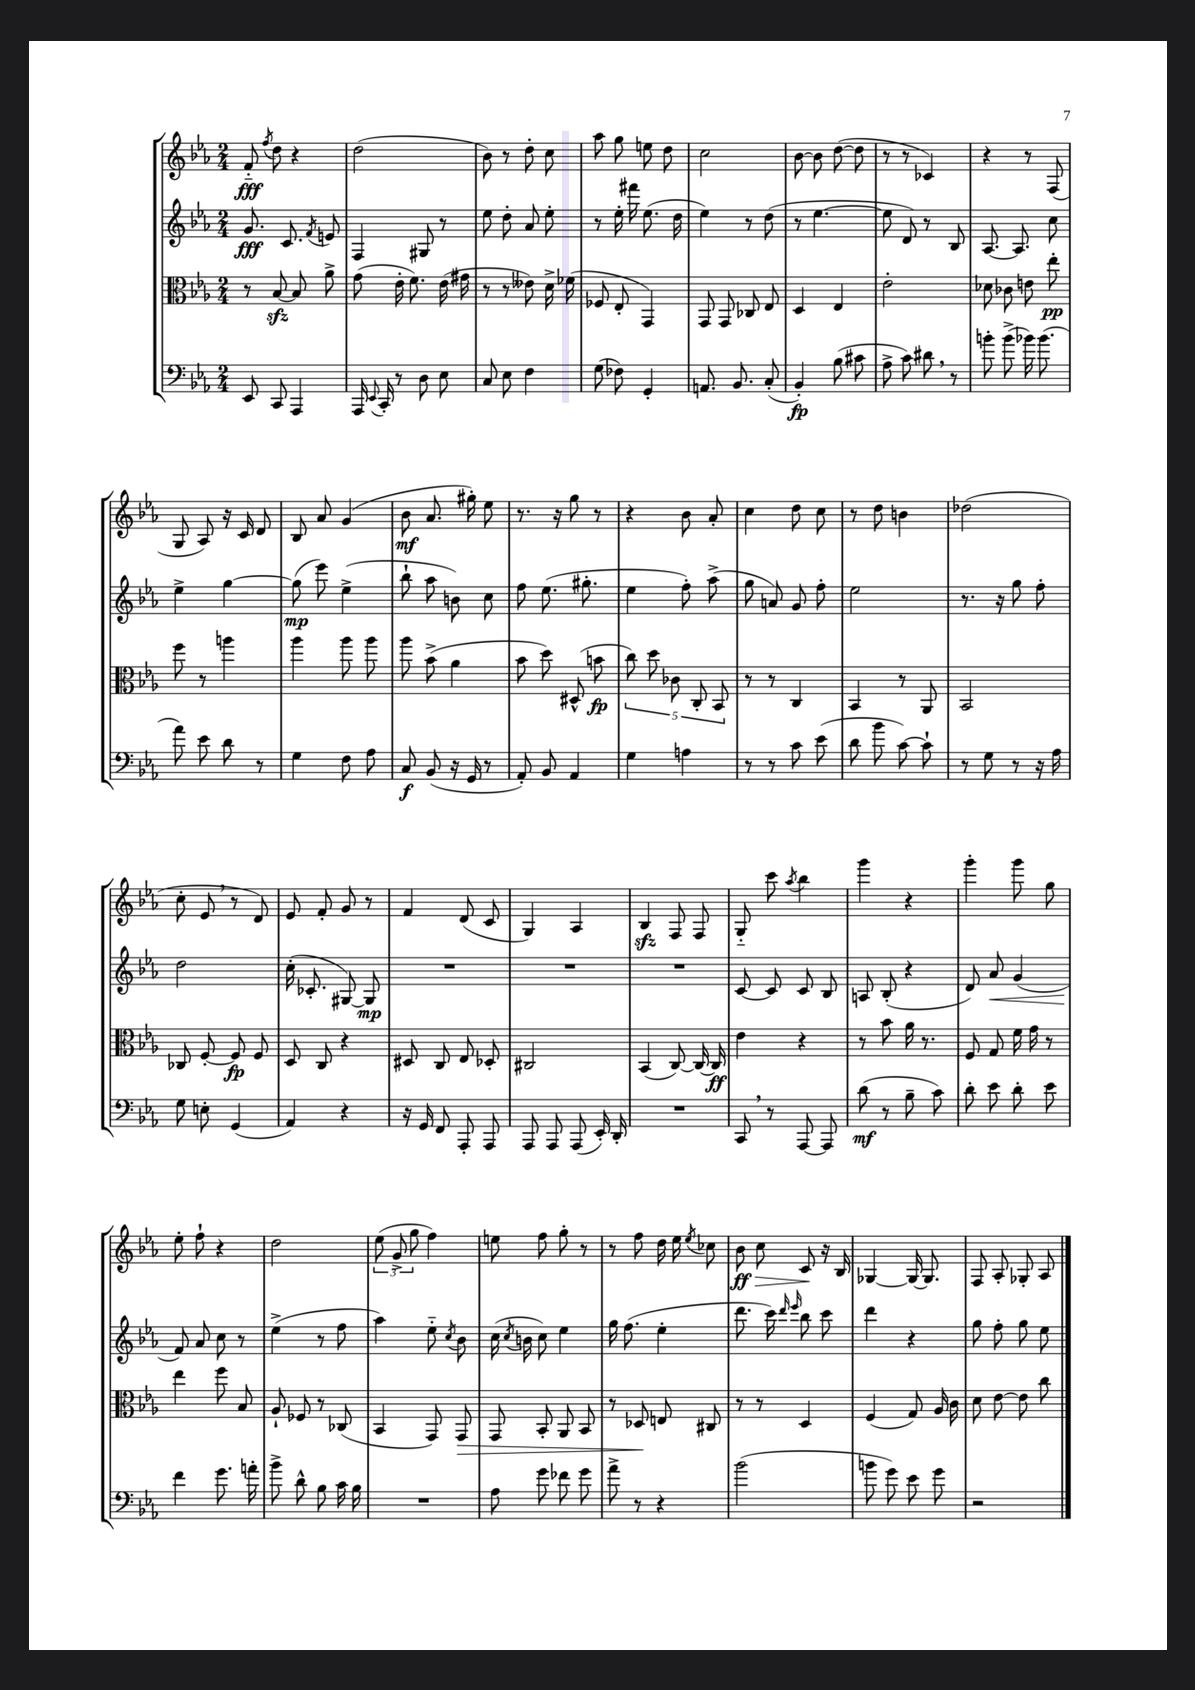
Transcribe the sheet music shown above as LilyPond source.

<<
\new StaffGroup <<
\new Staff = "s0" {
    \clef treble \key ees \major \numericTimeSignature \time 2/4
    \autoBeamOff f'8-_\fff \acciaccatura { f''8 } d''8 r4 |
    d''2( |
    bes'8) r8 d''8-. c''8 |
    aes''8 g''8 e''8 d''8 |
    c''2 |
    bes'8~ bes'8 d''8~( d''8 |
    r8 r8 ces'4) |
    r4 r8 f8( |
    g8 aes8) r16 c'16 d'8 |
    bes8 aes'8 g'4( |
    bes'8\mf aes'8. gis''16-.) ees''8 |
    r8. r16 g''8 r8 |
    r4 bes'8 aes'8-. |
    c''4 d''8 c''8 |
    r8 d''8 b'4 |
    des''2( |
    c''8-. ees'8 \breathe r8 d'8) |
    ees'8 f'8-. g'8 r8 |
    f'4 d'8( c'8 |
    g4) aes4 |
    bes4\sfz f8 f8 |
    g8-_ c'''8 \acciaccatura { aes''8 } bes''4 |
    g'''4 r4 |
    g'''4-. g'''8 g''8 |
    ees''8-. f''8-! r4 |
    d''2 |
    \tuplet 3/2 { ees''8( g'8-> g''8 } f''4) |
    e''8 f''8 g''8-. r8 |
    r8 f''8 d''16 ees''16 \acciaccatura { ees''8 } ces''8 |
    bes'8\ff\> c''8 c'8\! r16 bes16 |
    ges4~ ges16~ ges8. |
    f8 aes8-. ges8-. aes8 \bar "|." |
}
\new Staff = "s1" {
    \clef treble \key ees \major \numericTimeSignature \time 2/4
    \autoBeamOff g'8.\fff c'8. \acciaccatura { f'8 } e'8 |
    f4 gis8 r8 |
    ees''8 d''8-. aes'8 ees''8-. |
    r8 ees''16-. fis'''16 ees''8.( d''16 |
    ees''4) r8 d''8( |
    r8 ees''4.~ |
    ees''8 d'8) r8 bes8 |
    aes8.~ aes8. c''8 |
    ees''4-> g''4~ |
    g''8\mp( ees'''8) ees''4->( |
    bes''8-! aes''8 b'8) c''8 |
    f''8 ees''8.( gis''8.-. |
    ees''4 f''8-.) aes''8->( |
    g''8 a'8) g'8 f''8-. |
    ees''2 |
    r8. r16 g''8 f''8-. |
    d''2 |
    c''16-.( ces'8.-. gis8~) gis8\mp |
    R2 |
    R2 |
    R2 |
    c'8~ c'8 c'8 bes8 |
    a8 bes8-.( r4 |
    d'8) aes'8\< g'4( |
    f'8\!) aes'8 c''8 r8 |
    ees''4->( r8 f''8 |
    aes''4) ees''8-_ \acciaccatura { c''8 } bes'8 |
    c''16( \acciaccatura { c''8 } b'16 c''8) ees''4 |
    g''16 f''8.( ees''4-. |
    d'''8. c'''16) \grace { d'''16 ees'''16 } bes''8 c'''8 |
    d'''4 r4 |
    g''8 f''8-. g''8 ees''8 \bar "|." |
}
\new Staff = "s2" {
    \clef alto \key ees \major \numericTimeSignature \time 2/4
    \autoBeamOff r8 bes8~\sfz bes8 aes'8-> |
    g'8( ees'16-. f'8.) ees'16( gis'16 |
    r8 r8 eeses'8) d'16-> fes'16( |
    fes8 ees8-. g,4) |
    g,8 g,8 ces8 ees8 |
    d4 ees4 |
    ees'2-. |
    des'8 ces'8 e'8 ees''8-.\pp |
    f''8 r8 a''4 |
    aes''4 aes''8 aes''8 |
    aes''8 bes'8->( aes'4 |
    bes'8 d''8) dis8-^( b'8\fp |
    \tuplet 5/4 { c''8) d''8 ces'8 c8-. bes,8 } |
    r8 r8 c4 |
    bes,4 r8 aes,8 |
    bes,2 |
    ces8 f8~-. f8\fp f8 |
    d8 c8 r4 |
    dis8 c8 ees8 des8-. |
    cis2 |
    bes,4( c8~) c16~ c16\ff |
    ees'4 r4 |
    r8 bes'8 aes'16 r8. |
    f8 g8 f'16 g'16 r8 |
    ees''4 f''8 bes8 |
    aes8-! fes8 r8 ces8( |
    bes,4 g,8) g,8\> |
    g,8 bes,8-. aes,8 bes,8 |
    r8 des8\! e8 cis8 |
    r8 r8 d4 |
    f4( g8) aes16 c'16 |
    d'8 ees'8~ ees'8 c''8 \bar "|." |
}
\new Staff = "s3" {
    \clef bass \key ees \major \numericTimeSignature \time 2/4
    \autoBeamOff ees,8 c,8 aes,,4 |
    aes,,16 \appoggiatura { ees,8 } c,16-. r8 d8 ees8 |
    c8 ees8 f4 |
    g8( fes8) g,4-. |
    a,8. bes,8. c8-.( |
    bes,4-.\fp) bes8( cis'8 |
    aes8-> c'8) dis'8 \breathe r8 |
    b'8-. b'8->( bes'16) bes'8.( |
    aes'8) ees'8 d'8 r8 |
    g4 f8 aes8 |
    c8\f bes,8( r16 g,16 r8 |
    aes,8-.) bes,8 aes,4 |
    g4 a4 |
    r8 r8 c'8 ees'8( |
    d'8 bes'8 c'8~) c'8-! |
    r8 g8 r8 r16 aes16 |
    g8 e8-. g,4( |
    aes,4) r4 |
    r16 g,16 f,8 aes,,8-. aes,,8 |
    aes,,8 aes,,8 aes,,8( ees,16-.) d,16-. |
    R2 |
    c,8 \breathe r8 aes,,8~ aes,,8 |
    d'8\mf( r8 bes8-- c'8) |
    d'8-. ees'8 d'8-. ees'8 |
    f'4 g'8. a'16-. |
    bes'8-> d'8-^ bes8 c'16 bes16 |
    R2 |
    aes8 g'8 fes'8 g'8 |
    aes'8-> r8 r4 |
    bes'2( |
    b'8 g'8) ees'8 g'8 |
    r2 \bar "|." |
}
>>
>>
\layout { \context { \Score \remove "Bar_number_engraver" } }
